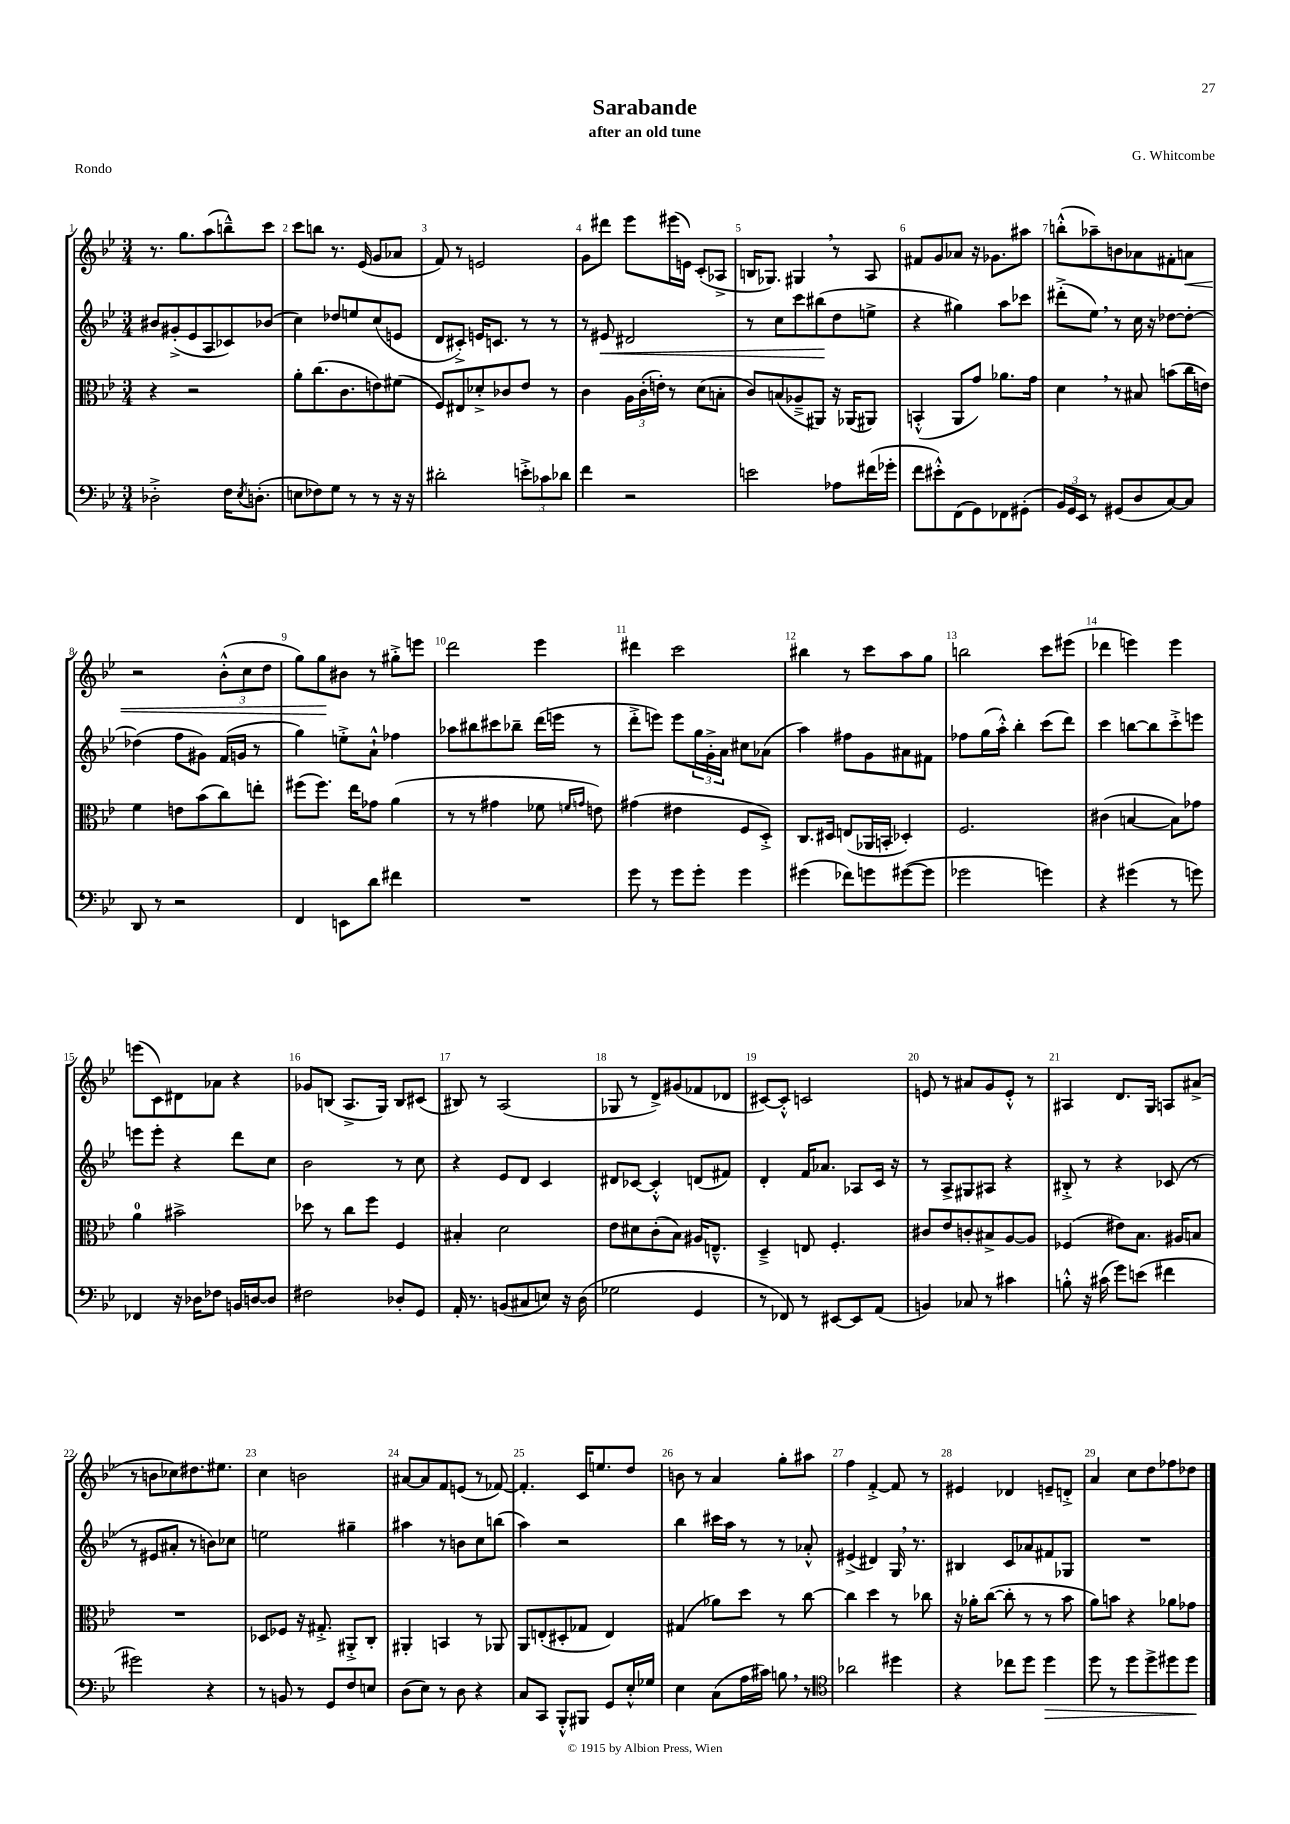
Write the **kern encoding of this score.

**kern	**dynam	**kern	**kern	**dynam	**kern	**dynam
*part4	*part4	*part3	*part2	*part2	*part1	*part1
*staff4	*staff4	*staff3	*staff2	*staff2	*staff1	*staff1
*clefF4	*	*clefC3	*clefG2	*	*clefG2	*
*k[b-e-]	*	*k[b-e-]	*k[b-e-]	*	*k[b-e-]	*
*M3/4	*	*M3/4	*M3/4	*	*M3/4	*
=1	=1	=1	=1	=1	=1	=1
2D-X'^\	.	4r	8b#X/L	.	8.r	.
.	.	.	(8g#X'^/	.	.	.
.	.	.	.	.	8.gg\L	.
.	.	2r	8e-/	.	.	.
.	.	.	8A/	.	(8aa\	.
16F\KL	.	.	8c-X/)	.	8bbn~^^\)	.
8qE-/	.	.	.	.	.	.
(8.Dn'\J	.	.	.	.	.	.
.	.	.	(8b-X/J	.	8ccc\J	.
=2	=2	=2	=2	=2	=2	=2
8En\L	.	8a'\L	4cc\)	.	8ccc\L	.
8F-X\)	.	(8.cc\	.	.	8bbn\J	.
8G\J	.	.	8dd-X/L	.	8.r	.
.	.	8.c\	.	.	.	.
8r	.	.	8een/	.	.	.
.	.	.	.	.	(16e-/	.
8r	.	8en\)	(8cc/	.	8g/L	.
16r	.	(8f#X\J	8en/J	.	8a-X/J	.
16r	.	.	.	.	.	.
=3	=3	=3	=3	=3	=3	=3
2d#X'\	.	8F/L)	8d/L	.	8f/)	.
.	.	8E#X/	8c#X'^/J)	.	8r	.
.	.	8d-X'^/	16en/KL	.	2en/	.
.	.	.	8.cn/J	.	.	.
.	.	8c-X/	.	.	.	.
12en'^\L	.	8e-/J	8r	.	.	.
12c-X\	.	.	.	.	.	.
.	.	8r	8r	.	.	.
12d-X\J	.	.	.	.	.	.
=4	=4	=4	=4	=4	=4	=4
4f\	.	4c\	8r	.	8g\L	.
!	!	!	!	!LO:HP:b	!	!
.	.	.	8e#X/	<	8ddd#X\J	.
2r	.	24A\LL	2d#X/	.	8eee-\L	.
.	.	(24c'\	.	.	.	.
.	.	24en'\JJ)	.	.	.	.
.	.	8r	.	.	(16eee#X\L	.
.	.	.	.	.	16en\JJ)	.
.	.	(8d\L	.	.	(8c'/L	.
.	.	8Bn'\J	.	.	8A-X^/J	.
=5	=5	=5	=5	=5	=5	=5
2en\	.	8c/L)	8r	.	16Bn/KL	.
.	.	.	.	.	8.G-X/J)	.
.	.	(8Bn/	8cc\L	.	.	.
.	.	8A-X~^/	8ccc\	.	4G#X,/	.
.	.	8AA#X/J)	(8bb#X\	.	.	.
8A-X\L	.	16r	8dd\	[	8r	.
.	.	(16AA-X/KL	.	.	.	.
(16f#X\L	.	8AA#X/J)	8een^\J	.	8A/	.
16g-X'\JJ	.	.	.	.	.	.
=6	=6	=6	=6	=6	=6	=6
8f\L	.	(4BBn'^^/	4r	.	8f#X/L	.
8e#X'^^\)	.	.	.	.	8g/	.
(8FF\	.	8AA/L	4gg#X\)	.	8a-X/J	.
8GG\)	.	8g/J)	.	.	16r	.
.	.	.	.	.	8.g-X\L	.
8FF-X\	.	8.a-X\L	8aa\L	.	.	.
(8GG#X'\J	.	.	8ccc-X\J	.	8aa#X\J	.
.	.	16g\Jk	.	.	.	.
=7	=7	=7	=7	=7	=7	=7
24BB-/LL)	.	4d,\	(8ddd#X'^\L	.	(8bbn'^^\L	.
24GG/	.	.	.	.	.	.
24EE-/JJ	.	.	.	.	.	.
8r	.	.	8ee-,\J)	.	8aa-X~\)	.
(8GG#X/L	.	8r	8r	.	8bn\	.
8D/	.	8B#X/	16cc\	.	8a-X\	.
.	.	.	16r	.	.	.
[8C/)	.	(8bn\L	[8dd-X\L	.	8f#X'\	.
!	!	!	!	!	!	!LO:HP:b
8C/J]	.	16cc\L	8dd-'\J_	.	8an\J	<
.	.	16en\JJ)	.	.	.	.
!!LO:LB:g=z
=8	=8	=8	=8	=8	=8	=8
8DD/	.	4f\	(4dd-X\]	.	2r	.
8r	.	.	.	.	.	.
2r	.	8en\L	8ff\L	.	.	.
.	.	(8b-\	8g#X\J)	.	.	.
.	.	8cc\)	(16f/LL	.	(12b-'^^\L	.
.	.	.	16gn/JJ	.	.	.
.	.	.	.	.	12cc\	.
.	.	8een'\J	8r	.	.	.
.	.	.	.	.	12dd\J	.
=9	=9	=9	=9	=9	=9	=9
4FF/	.	(8ff#X\L	4gg\)	.	8gg\L)	.
.	.	8.ff#\J)	.	.	8gg\	.
8EEn\L	.	.	8een'^\L	.	8b#X\J	[
.	.	16ee-\KL	.	.	.	.
8d\J	.	8g-X\J	8a`^^\J	.	8r	.
4f#X\	.	(4a\	4ff-X\	.	8gg#X'^\L	.
.	.	.	.	.	8eeen\J	.
=10	=10	=10	=10	=10	=10	=10
2.r	.	8r	8aa-X\L	.	2ddd\	.
.	.	8r	8bb#X\	.	.	.
.	.	4g#X\	8ccc#X\	.	.	.
.	.	.	8bb-X~\J	.	.	.
.	.	8f-X\	(16ddd\LL	.	4eee-\	.
.	.	.	16eeen\JJ	.	.	.
.	.	16qqfn/LL	.	.	.	.
.	.	16qqgn/JJ	.	.	.	.
.	.	8en\)	8r	.	.	.
=11	=11	=11	=11	=11	=11	=11
8g\	.	(4g#X\	8ddd'^\L	.	4ddd#X\	.
8r	.	.	8eeen\J)	.	.	.
8g\L	.	4e#X\	8eee\L	.	2ccc\	.
8g'\J	.	.	24gg\L	.	.	.
.	.	.	24g'^\	.	.	.
.	.	.	24a\JJ	.	.	.
4g\	.	8F/L	8cc#X\L	.	.	.
.	.	8D'^/J)	(8a-X\J	.	.	.
=12	=12	=12	=12	=12	=12	=12
(4g#X\	.	8.C/L	4aa\)	.	4bb#X\	.
.	.	16D#X/Jk	.	.	.	.
8f-X\L)	.	(8En/L	8ff#X\L	.	8r	.
8gn\	.	16AA-X/L	8g\	.	8ccc\L	.
.	.	16BBn'/JJ	.	.	.	.
([8g#X\	.	4D-X'/)	8a#X\	.	8aa\	.
8g#\J]	.	.	8f#X\J	.	8gg\J	.
=13	=13	=13	=13	=13	=13	=13
2g-X\	.	2.F/	8ff-X\L	.	2bbn\	.
.	.	.	(16gg\L	.	.	.
.	.	.	16aa'^^\JJ)	.	.	.
.	.	.	4bb-'\	.	.	.
4gn\)	.	.	(8ccc\L	.	8ccc\L	.
.	.	.	8ddd\J)	.	(8eee#X\J	.
=14	=14	=14	=14	=14	=14	=14
4r	.	(4c#X\	4ccc\	.	4ddd-X\	.
(4g#X\	.	[4Bn/	[8bbn\L	.	4eeen\)	.
.	.	.	8bb\]	.	.	.
8r	.	8B\L])	8ccc'^\	.	4eee\	.
8gn\)	.	8g-X\J	8eeen\J	.	.	.
!!LO:LB:g=z
=15	=15	=15	=15	=15	=15	=15
4FF-X/	.	4a\	8eeen\L	.	(8eeen\L	.
.	.	.	8eee'\J	.	8c\)	.
16r	.	2b#X^\	4r	.	8d#X\	.
16D-X\KL	.	.	.	.	.	.
8F-X\J	.	.	.	.	8a-X\J	.
16BBn/LL	.	.	8ddd\L	.	4r	.
[16Dn/J	.	.	.	.	.	.
8D/J]	.	.	8cc\J	.	.	.
=16	=16	=16	=16	=16	=16	=16
2F#X\	.	8dd-X\	2b-\	.	8g-X/L	.
.	.	8r	.	.	(8Bn/J	.
.	.	8cc\L	.	.	8.A^/L	.
.	.	8ff\J	.	.	.	.
.	.	.	.	.	16G/Jk)	.
8D-X'/L	.	4F/	8r	.	8B/L	.
8GG/J	.	.	8cc\	.	(8c#X/J	.
=17	=17	=17	=17	=17	=17	=17
16AA'/	.	4B#X'/	4r	.	8B#X/)	.
8.r	.	.	.	.	.	.
.	.	.	.	.	8r	.
(8BBn/L	.	2d\	8e-/L	.	(2A/	.
8C#X/	.	.	8d/J	.	.	.
8En/J)	.	.	4c/	.	.	.
16r	.	.	.	.	.	.
(16D\	.	.	.	.	.	.
=18	=18	=18	=18	=18	=18	=18
2G-X\	.	8e-\L	8d#X/L	.	8G-X/	.
.	.	8d#X\	[8c-X/J	.	8r	.
.	.	(8c'\	4c-'^^/]	.	8d^/L)	.
.	.	8B-\J)	.	.	(8g#X/	.
4GG/	.	16A#X/KL	(8dn/L	.	8f-X/	.
.	.	8.En~^^/J	.	.	.	.
.	.	.	8f#X/J)	.	8d-X/J	.
=19	=19	=19	=19	=19	=19	=19
8r	.	4D~^/	4d'/	.	[8c#X/L)	.
8FF-X/)	.	.	.	.	8c#'^^/J]	.
8r	.	8En/	16f/KL	.	2cn/	.
.	.	.	8.a-X/J	.	.	.
[8EE#X/L	.	4.F'/	.	.	.	.
8EE#/]	.	.	8A-X/L	.	.	.
(8AA/J	.	.	16c/Jk	.	.	.
.	.	.	16r	.	.	.
=20	=20	=20	=20	=20	=20	=20
4BBn/)	.	8c#X/L	8r	.	8en/	.
.	.	8e-/	8A^/L	.	8r	.
8C-X/	.	8cn'/	8G#X/	.	8a#X/L	.
8r	.	8B#X^/	8A#X/J	.	8g/	.
4c#X\	.	[8A/	4r	.	8e'^^/J	.
.	.	8A/J]	.	.	8r	.
=21	=21	=21	=21	=21	=21	=21
8Bn'^^\	.	(4F-X/	8B#X'^/	.	4A#X/	.
16r	.	.	8r	.	.	.
(16c#X\	.	.	.	.	.	.
8g\L)	.	8e#X\L)	4r	.	8.d/L	.
(8en\J	.	8.B-\J	.	.	.	.
.	.	.	.	.	16G/Jk	.
4f#X\	.	.	(8c-X/	.	8An/L	.
.	.	16A#X/KL	.	.	.	.
.	.	8Bn/J	8r	.	(8a#X^/J	.
!!LO:LB:g=z
=22	=22	=22	=22	=22	=22	=22
2g#X\)	.	2.r	8r	.	8r	.
.	.	.	8e#X/L	.	8bn\L	.
.	.	.	8a#X'/J	.	8cc-X\)	.
.	.	.	8r	.	8.dd#X\	.
4r	.	.	8bn\L)	.	.	.
.	.	.	.	.	8.ee#X\J	.
.	.	.	8cc-X\J	.	.	.
=23	=23	=23	=23	=23	=23	=23
8r	.	8D-X/L	2een\	.	4cc\	.
8BBn/	.	8F-X/J	.	.	.	.
8r	.	16r	.	.	2bn\	.
.	.	8.G#X'^/	.	.	.	.
8GG/L	.	.	.	.	.	.
8F/	.	8AA#X'^/L	4gg#X~\	.	.	.
8En/J	.	8C'/J	.	.	.	.
=24	=24	=24	=24	=24	=24	=24
(8D\L	.	4AA#X'/	4aa#X\	.	[8a#X/L	.
8E-\J)	.	.	.	.	8a#/]	.
8r	.	4BBn/	8r	.	8f/	.
8D\	.	.	8bn\L	.	(8en/J	.
4r	.	8r	8cc\	.	8r	.
.	.	8AA-X/	(8bbn\J	.	[8f-X/)	.
=25	=25	=25	=25	=25	=25	=25
8C/L	.	8AA/L	4aa\)	.	4.f-'/]	.
8CC/J	.	(8En'/	.	.	.	.
8BBB-'^^/L	.	8D#X'/	2r	.	.	.
8BBB#X/J	.	8G-X/J	.	.	16c/KL	.
.	.	.	.	.	8.een/	.
8GG/L	.	4E/)	.	.	.	.
16E-'^^/L	.	.	.	.	8dd/J	.
16G-X/JJ	.	.	.	.	.	.
=26	=26	=26	=26	=26	=26	=26
4E-\	.	(4G#X/	4bb-\	.	8bn\	.
.	.	.	.	.	8r	.
(8C\L	.	8a-X\L)	16ccc#X\LL	.	4a/	.
.	.	.	16aa\JJ	.	.	.
16A\L	.	8dd\J	8r	.	.	.
16c#X\JJ)	.	.	.	.	.	.
8Bn,\	.	8r	8r	.	8gg'\L	.
8r	.	[8cc\	8a-X'^^/	.	8aa#X\J	.
=27	=27	=27	=27	=27	=27	=27
*clefC4	*	*	*	*	*	*
2a-X\	.	4cc\]	(4e#X^/	.	4ff\	.
.	.	4dd\	4d#X/)	.	[4f'^/	.
4dd#X\	.	8r	16G,/	.	8f/]	.
.	.	.	8.r	.	.	.
.	.	8cc-X\	.	.	8r	.
=28	=28	=28	=28	=28	=28	=28
4r	.	16r	4B#X/	.	4e#X/	.
.	.	16a-X'\KL	.	.	.	.
.	.	([8cc\J	.	.	.	.
8cc-X\L	.	8cc'\]	8c/L	.	4d-X/	.
8dd\J	.	8r	8a-X/	.	.	.
!	!LO:HP:b	!	!	!	!	!
4dd\	>	8r	8f#X/	.	8en~/L	.
.	.	8b-\	8G-X/J	.	8dn'^/J	.
=29	=29	=29	=29	=29	=29	=29
8dd\	.	8a\L)	2.r	.	4a/	.
8r	.	8bn\J	.	.	.	.
8dd\L	.	4r	.	.	8cc\L	.
8dd^\	.	.	.	.	8dd\	.
8dd#X\	.	8a-X\L	.	.	8ff-X\	.
8dd#\J	.	8g-X\J	.	.	8dd-X\J	.
.	]	.	.	.	.	.
==	==	==	==	==	==	==
*-	*-	*-	*-	*-	*-	*-
